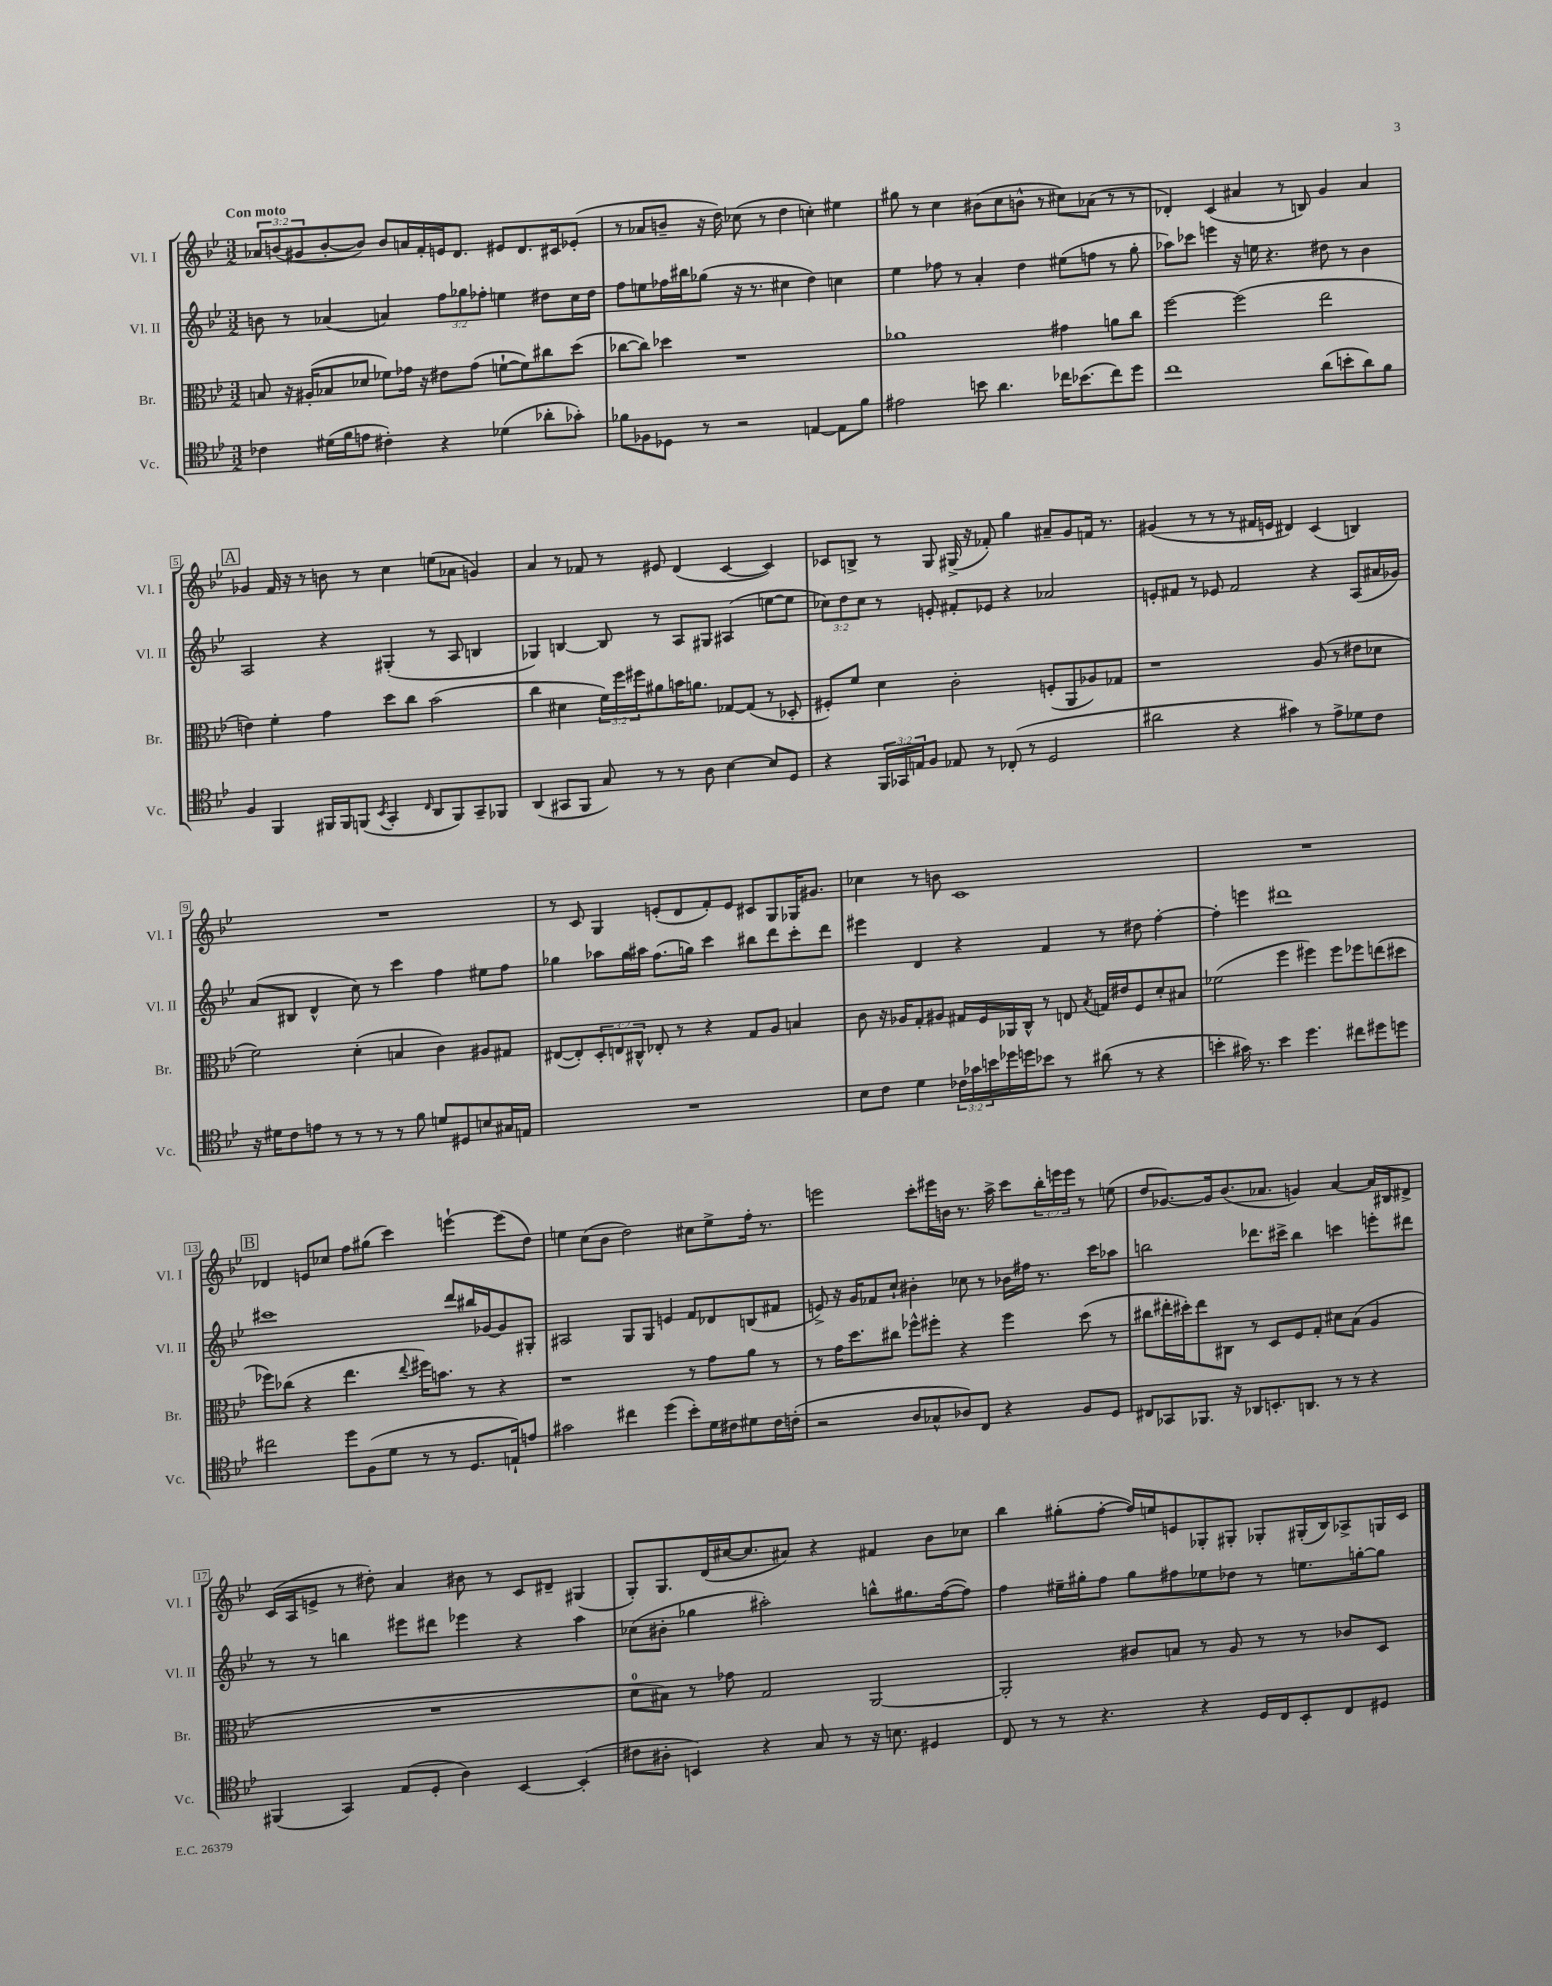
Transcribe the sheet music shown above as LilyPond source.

<<
\new StaffGroup <<
\new Staff = "s0" \with { instrumentName = "Vl. I" shortInstrumentName = "Vl. I" } {
    \clef treble \key bes \major \numericTimeSignature \time 3/2 \override Staff.TupletNumber.text = #tuplet-number::calc-fraction-text \tempo "Con moto"
    \tuplet 3/2 { aes'8 b'8( gis'8 } b'8~-. b'8) b'8 a'16 f'16-. e'16 d'8. eis'8 d'8. cis'16 ees'8-.( |
    r8 aes'8 b'8-- r16 d''16) ces''8( r8 d''4 c''4-.) eis''4 |
    gis''8 r8 c''4 bis'8( c''8 b'8-^ r8 cis''8) aes'8( r8 r8 |
    des'4-.) c'4( ais'4 r8 b8) g'4 ais'4 |
    \mark \markup { \box "A" } ges'4 f'16 r16 r8 b'8 r8 c''4 e''8( aes'8 g'4) |
    a'4 r8 fes'8 r8 eis'8 d'4( c'4~ c'4) |
    ces'8 b8-> r8 g8 gis16->( r16 fes'8-.) g''4 ais'8-- g'8 f'16 r8. |
    gis'4( r8 r8 r8 fis'16 e'16 dis'4) c'4( b4) |
    R1. |
    r8 c'8 g4 e'8-.( d'8 f'8-.) e'8 cis'8 g8 ges16 gis'8. |
    ces''4 r8 b'8 c'1 |
    R1. |
    \mark \markup { \box "B" } des'4 e'8 ces''8 f''8 gis''8( c'''4) e'''4~-! e'''8( d''8) |
    e''4 c''8( bes'8 d''2) cis''8 e''8-> f''16-. r8. |
    e'''2 c'''8-. eis'''16 b'16 r8. a''16-> c'''8 \tuplet 3/2 { bes''16-. e'''16 e'''16 } r8 e''8( |
    d''8 ges'8.~) ges'16 bes'8.( aes'8. g'4) aes'4~ aes'16 bis16 dis'8-> |
    c'16( a16 e'8-> r8 dis''8-.) a'4 bis'8 r8 c'8 dis'8-- gis4( |
    g8-.) g8. d'16( cis''16~ cis''8. ais'8) r4 fis'4 bes'8 ces''8 |
    bes''4 gis''8-.( f''8~-. f''16) e''16 e'8 ges8-. gis8-. ges8-. gis16-.( bes16) aes8-> g16 c'16 \bar "|." |
}
\new Staff = "s1" \with { instrumentName = "Vl. II" shortInstrumentName = "Vl. II" } {
    \clef treble \key bes \major \numericTimeSignature \time 3/2 \override Staff.TupletNumber.text = #tuplet-number::calc-fraction-text
    b'8 r8 aes'4( a'4) \tuplet 3/2 { f''8 ges''8 fes''8-. } e''4 dis''8 c''16 dis''16 |
    f''8 e''8 fes''16 bis''16 ges''8( r16 r8. cis''4 d''4) c''4 |
    ees''4 fes''8 r8 a'4-. d''4 eis''8( f''8 r8 g''8-. |
    aes''8) ces'''8 e'''4 r16 e''16 r4. dis''8 r8 bes'4 |
    \mark \markup { \box "A" } a2 r4 gis4-.( r8 a8 b4 |
    ges4) b4~ b8 r8 a8 gis8 ais4( e''8~ e''8 |
    \tuplet 3/2 { ces''8) d''8 ces''8 } r8 e'8-. fis'8-. ees'8 r4 aes'2 |
    e'8-. fis'8 r8 ees'8 fis'2 r4 a8( ais'16 ges'16) |
    a'8( bis8 d'4-^ c''8) r8 c'''4 f''4 eis''8 f''8 |
    ges''4 aes''8 ges''16 ais''16 f''8.( g''16) c'''4 bis''8 d'''8 c'''8-. d'''8 |
    eis'''4 d'4 r4 f'4 r8 dis''8 f''4~-. |
    f''4-. e'''4 dis'''1 |
    \mark \markup { \box "B" } cis'''1 d'''8 bis''16 ges'16~ ges'8 gis8-. |
    ais2 g8 g8 e'4 f'8 des'8 b8( fis'8 |
    e'8->) r16 g'16 fes'8 c''8-! bis'4-. ces''8 r8 bes'16 fis''16 r8. c'''16 aes''8 |
    b''2 des'''8. cis'''16-> b''4 c'''4 e'''8-. dis'''8 |
    r8 r8 b''4 eis'''8 dis'''8 ees'''4 r4 a''4 |
    ces''8( bis'8-. ges''4 ais''2-.) b''8-^ gis''8. f''16~( f''8) |
    f''4 eis''16-- gis''16-. f''8 gis''8 fis''8 ees''8 des''8 r8 e''8. g''16~-. g''8 \bar "|." |
}
\new Staff = "s2" \with { instrumentName = "Br." shortInstrumentName = "Br." } {
    \clef alto \key bes \major \numericTimeSignature \time 3/2 \override Staff.TupletNumber.text = #tuplet-number::calc-fraction-text
    b8 r16 ais16-.( bes8 des'8 fes'8) ges'16 r16 eis'8 ges'8( f'8~-! f'8) cis''8 d''8( |
    ces''8~ ces''8) des''4 r1 |
    aes'1 gis'4 a'8 c''8 |
    f''2~ f''2( ees''2 |
    \mark \markup { \box "A" } e'4) f'4-. g'4 d''8 c''8 bes'2( |
    c''4 dis'4 \tuplet 3/2 { f'16) f''16 fis''16 } ais'8 b'16 a'8. ges8~ ges8( r8 des8-. |
    fis8-.) f'8 d'4 c'2-. f8-.( a,8 aes8) ges8 |
    r1 a8( r8 eis'8 des'8 |
    f'2) d'4-.( b4 c'4) ais8 gis8 |
    eis8~( eis8-.) \tuplet 3/2 { d8-. e8 cis8-^ } ees8-. r8 r4 g8 a8 b4 |
    c'8 r16 aes16 g8-. ais8 gis16 f16 aes,16 c16-^ r8 e8 \acciaccatura { bes8 } g16 eis'16 f8 d'8-. bis8 |
    fes'2( f''4 fis''4) fis''8 fes''8 e''8( dis''8 |
    \mark \markup { \box "B" } fes''8) ces''8( r4 ees''4. \appoggiatura { ees''8 } fis''16) b'8. r8 r4 |
    r1 r8 g'8 a'8 r8 |
    r8 g'16 d''8. cis''8 fes''8-^ fis''8-. r4 fis''4 d''8( r8 |
    cis''8 eis''16-. dis''16-.) eis''8 cis8 r8 d8 f8 g8-. dis'8 bes8( a4 |
    R1. |
    d'8-0 bis8) r8 ges'8 g2 a,2~ |
    a,2-. cis'8 b8 r8 a8 r8 r8 ces'8 d8 \bar "|." |
}
\new Staff = "s3" \with { instrumentName = "Vc." shortInstrumentName = "Vc." } {
    \clef tenor \key bes \major \numericTimeSignature \time 3/2 \override Staff.TupletNumber.text = #tuplet-number::calc-fraction-text
    ces'4 dis'16( f'16 e'8 cis'4-.) r4 des'4( aes'8-. ges'8-.) |
    fes'8 fes8 des8 r8 r2 e4~ e8 fes'8 |
    eis'2 b'8 a'4. ces''16 bes'8.( ces''8) d''8 |
    c''1 a'8( b'8-. a'8) f'8 |
    \mark \markup { \box "A" } f4 f,4 fis,16 fis,16 f,8( \acciaccatura { bes,8 } g,4-. \grace { c16 } a,8 f,8) g,8-- fes,8 |
    a,4( gis,8 f,8 g8) r8 r8 a8 bes4~ bes8 d8 |
    r4 \tuplet 3/2 { f,16 ges,16 e16 } f8 ees8 r8 ces8-.( r8 d2 |
    ais'2 r4 gis'4) r8 ees'8-> des'8 c'8 |
    r16 dis'16 c'8 e'8 r8 r8 r8 r8 f'8 d'8 dis8 b8 gis16 e16 |
    R1. |
    bes8 c'8 d'4 \tuplet 3/2 { ces'16 ges'16 b'16 } des''16 d''16 bes'8 r8 ais'8( r8 r4 |
    b'4-. gis'16) r8. b'4 d''4. cis''8 dis''8 d''8 |
    \mark \markup { \box "B" } cis''2 d''8 f8( d'8 r8 r8 d8. e16-!) e'8 |
    gis'2 cis''4 d''4( bes'8-.) d'16 cis'16 dis'8 cis'16 c'16-.( |
    r2 a8 ges8-^ aes8) c8 r4 f8 d8 |
    cis8 ges,8 fes,8. r16 aes,8 b,8.-. a,8. r8 r8 r4 |
    fis,4( g,4) ees8( d8-. a4) bes,4~ bes,4-.( |
    cis'8 ais8-. b,4) r4 g8 r8 r16 b8. dis4 |
    c8 r8 r8 r4. r4 d16 c16 bes,8-. c8 dis8 \bar "|." |
}
>>
>>
\layout { \context { \Score \override BarNumber.stencil = #(make-stencil-boxer 0.1 0.3 ly:text-interface::print) } }
